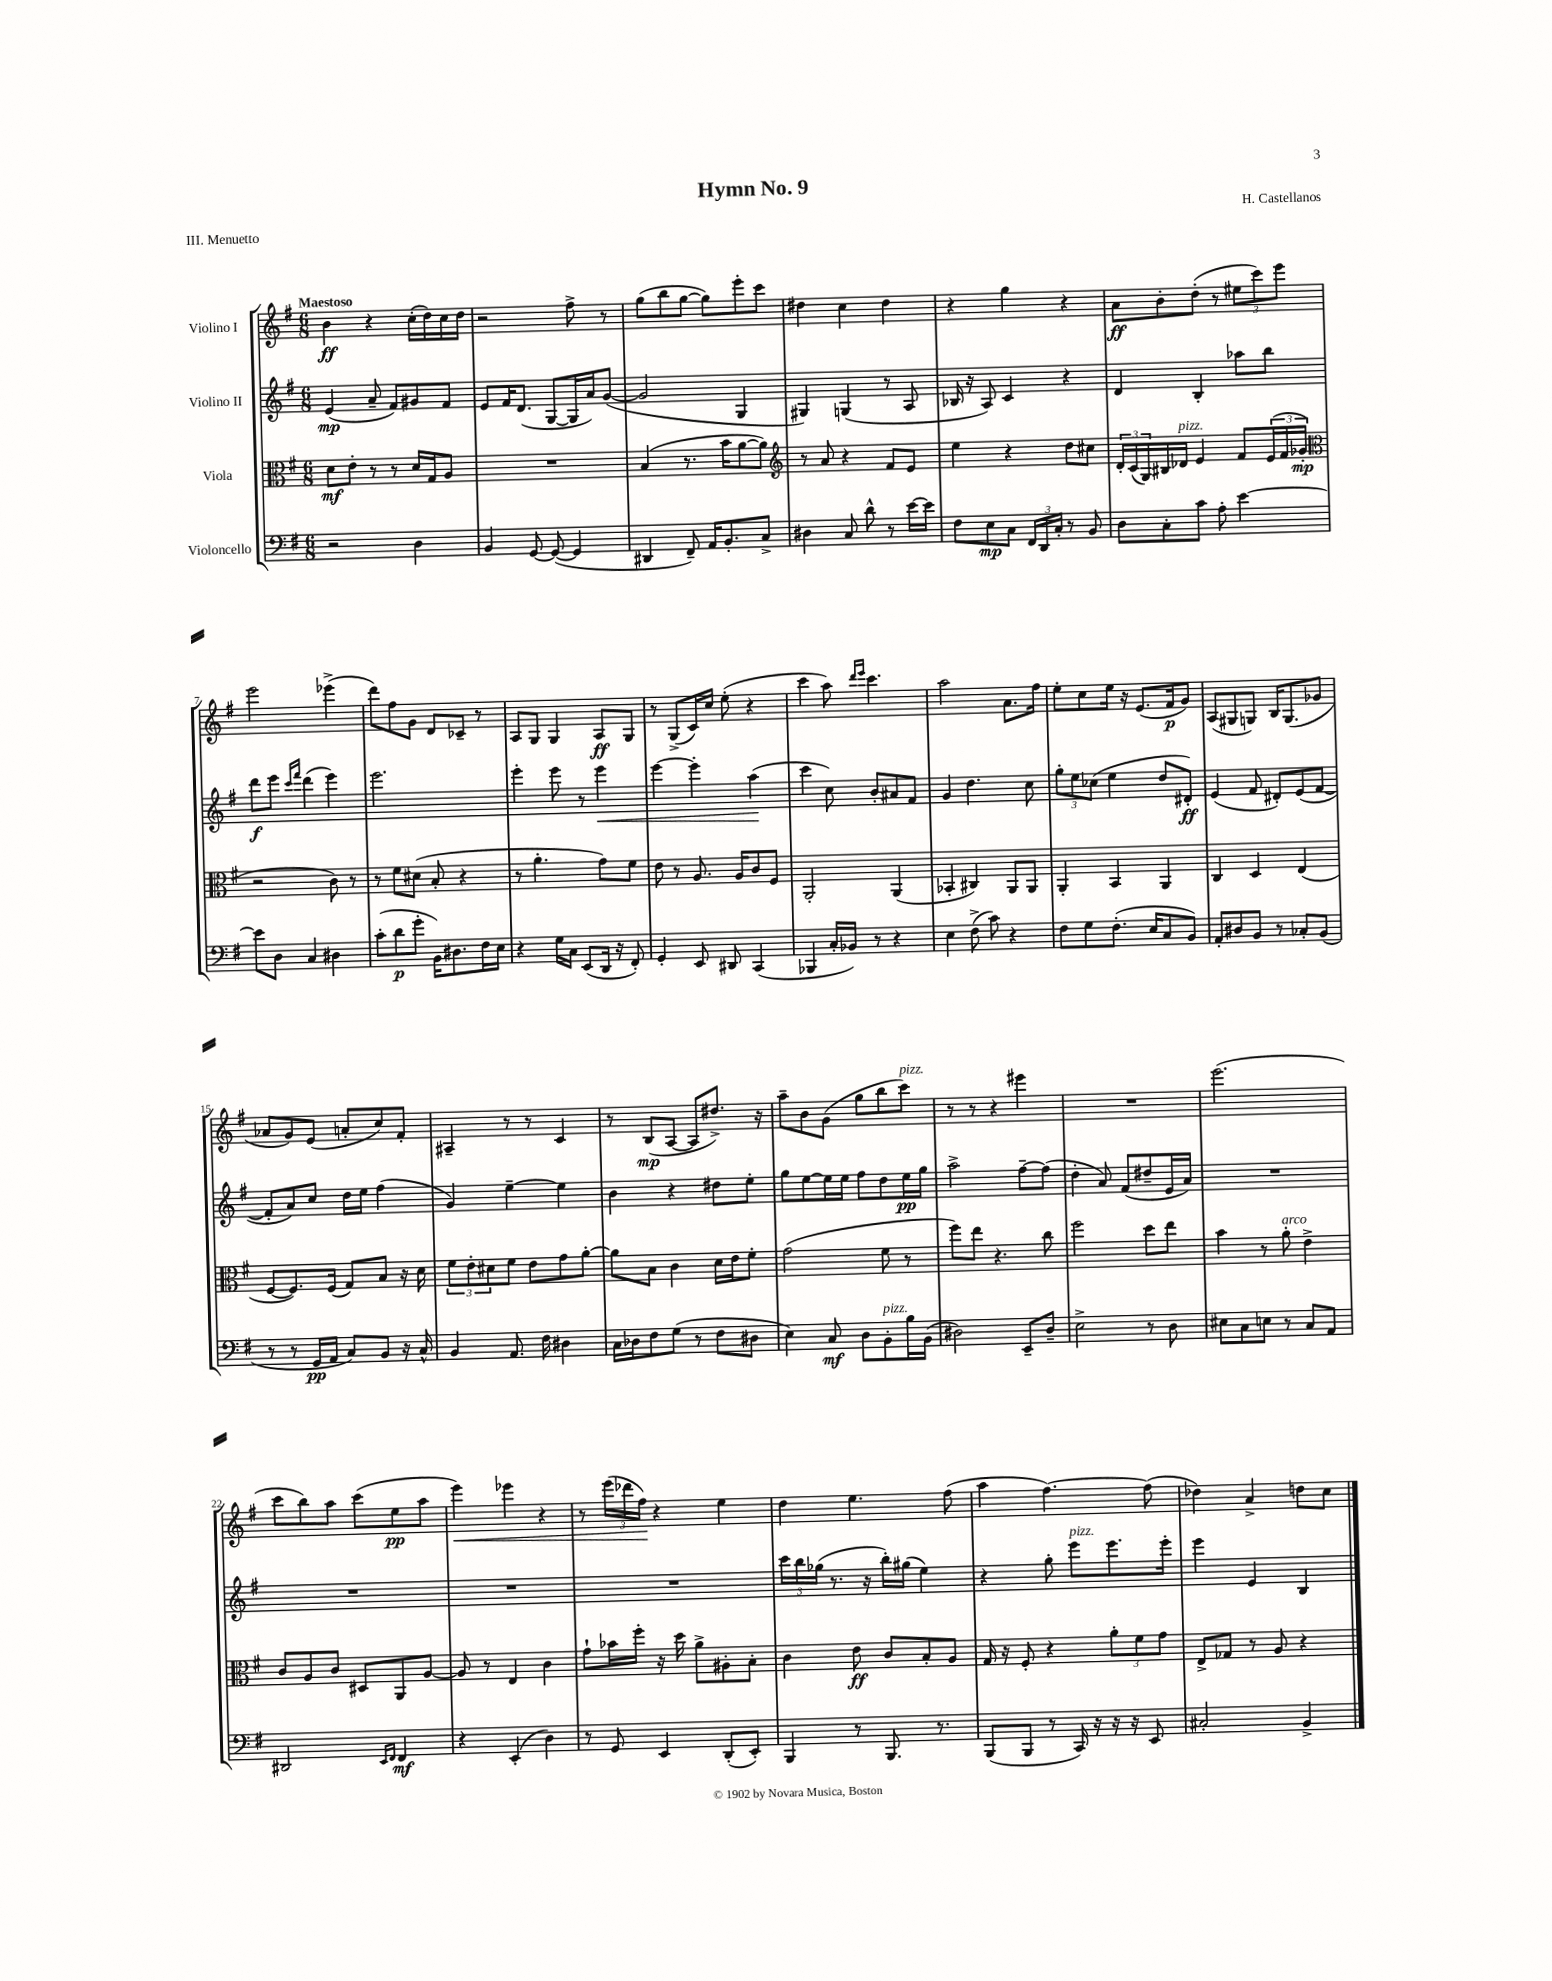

**kern	**kern	**kern	**kern
*staff4	*staff3	*staff2	*staff1
*clefF4	*clefC3	*clefG2	*clefG2
*k[f#]	*k[f#]	*k[f#]	*k[f#]
*M6/8	*M6/8	*M6/8	*M6/8
2r	8d	(4e	4b
.	8e'	.	.
.	8r	8a~	4r
.	8r	8f#)	.
4D	16d	8g#	(16cc'
.	16G	.	16dd)
.	8A	8f#	16cc
.	.	.	16dd
=	=	=	=
4BB	2.r	8e	2r
.	.	16f#	.
.	.	(8.d	.
[8GG	.	.	.
(8GG_	.	[8G	.
4GG]	.	16G]	8ff#^
.	.	16a)	.
.	.	([8g	8r
=	=	=	=
4DD#	(4B	2g]	(8gg
.	.	.	8bb
8FF#~)	8.r	.	[8gg
16AA	.	.	8gg])
8.BB'	16b	.	.
.	[8a	4G	8eee'
8C^	8a])	.	8ccc
=	=	=	=
*	*clefG2	*	*
4D#	8r	4G#)	4dd#
.	8a	.	.
8C	4r	(4G	4cc
8d^^	.	.	.
8r	8f#	8r	4dd#
[16e	8e	8A	.
16e]	.	.	.
=	=	=	=
8F#	4ee	16B-	4r
.	.	16r	.
8E	.	8A)	.
8C	4r	4c	4gg
24FF#	.	.	.
24DD	.	.	.
24C'	.	.	.
8r	8dd	4r	4r
8BB	8cc#	.	.
=	=	=	=
8D	24d'	4d	8a
.	(24c	.	.
.	24G)	.	.
8C'	16B#	.	8b'
.	16d-	.	.
8c	4e	4B'	(8dd'
8A'	.	.	8r
[4e	8f#	8aa-	12ee#
.	.	.	12ccc)
.	(24e	8bb	.
.	24f#	.	12eee
.	24g-'	.	.
=	=	=	=
*	*clefC3	*	*
8e]	2r	8ddd	2eee
8D	.	8eee	.
.	.	16qqccc	.
.	.	16qqfff#	.
4C	.	(4ddd	.
4D#	8c)	4eee)	(4eee-^
.	8r	.	.
=	=	=	=
(8c'	8r	2.eee	8ddd)
8d	8f#	.	8ff#
8g'	(8d#	.	8g
16BB)	8B'	.	8d
8.D#	.	.	.
.	4r	.	8c-~
16F#	.	.	8r
16E	.	.	.
=	=	=	=
4r	8r	4eee'	8A
.	4.a'	.	8G
16G	.	8eee	4G
16C	.	.	.
(8EE	.	8r	.
16DD	8g)	4eee	8A
16r	.	.	.
8FF#')	8f#	.	8G
=	=	=	=
4GG'	8e	[4eee	8r
.	8r	.	(8G^
8EE	8.A	4eee']	16c)
.	.	.	16cc
8DD#	.	.	(8ee'
.	16A	.	.
(4CC	8c	(4aa	4r
.	8F#	.	.
=	=	=	=
4BBB-	2AA'	4ccc	4ccc
16C'	.	8cc)	8aa)
16BB-)	.	.	.
.	.	.	16qqddd
.	.	.	16qqeee
8r	.	8b'	4.ccc
4r	(4AA	8a#	.
.	.	8f#	.
=	=	=	=
4E	4BB-'	4g	2aa
(8F#^	4C#)	4.dd	.
8c)	.	.	.
4r	8AA	.	8.a
.	8AA	8cc	.
.	.	.	16ff#
=	=	=	=
8F#	4AA'	12gg'	8ee'
.	.	12ee	.
8G	.	.	8cc
.	.	(12cc-	.
(8.F#'	4BB	4ee	16ee
.	.	.	16r
.	.	.	(8.e
16E	.	.	.
8C	4AA	8dd	.
.	.	.	16f#
8BB)	.	8d#')	8g)
=	=	=	=
8AA'	4C	(4e	(8A
8D#	.	.	8G#
8BB	4D	8f#	8G)
8r	.	8d#')	16B
.	.	.	(8.G
8C-'	(4E	(8e	.
(8BB	.	[8f#	8g-
=	=	=	=
8r	[8F#	8f#']	8a-
8r	8.F#])	8a)	8g)
16GG	.	8cc	(8e
16AA	(16F#	.	.
8C)	8G)	16dd	8a'
.	.	16ee	.
8BB	8B	(4ff#	8cc)
16r	16r	.	8f#'
16C^^	16d	.	.
=	=	=	=
4BB	12f#	4g)	4A#~
.	12e'	.	.
.	12d#	.	.
8.AA	8f#	[4ee~	8r
.	8e	.	8r
16F#	.	.	.
4D#	8g	4ee]	4c
.	[8a'	.	.
=	=	=	=
16C	8a]	4b	8r
16D-	.	.	.
8F#	8B	.	(8B
(8G	4c	4r	[8A
8r	.	.	8A]
8F#	16d	8dd#	8.dd#^)
.	16e	.	.
8D#	8f#'	8ee'	.
.	.	.	16r
=	=	=	=
4E)	(2g	8gg	8aa~
.	.	[8ee	8b
8C	.	16ee]	(8g
.	.	16ee	.
8D	.	8ff#	8gg
8BB'	8f#	8dd	8bb
16B	8r	16ee	8ccc)
(16BB	.	16gg	.
=	=	=	=
2D#)	8ff#)	2aa^	8r
.	8ee	.	8r
.	4.r	.	4r
8EE~	.	[8ff#~	4eee#
8D#~	8cc	(8ff#]	.
=	=	=	=
2E^	2ff#	4dd'	2.r
.	.	8a)	.
.	.	(8f#	.
8r	8dd	8dd#~	.
8D	8ee	16e	.
.	.	16a)	.
=	=	=	=
8E#	4b	2.r	(2.eee
8C	.	.	.
8E	8r	.	.
8r	8a'	.	.
8C	4e^	.	.
8AA	.	.	.
=	=	=	=
2DD#	8c	2.r	8ccc
.	8A	.	8bb)
.	8c	.	8aa
.	8D#	.	(8ccc
16qqEE	.	.	.
16qqFF#	.	.	.
4FF#	8AA	.	8ee
.	[8A	.	8aa
=	=	=	=
4r	8A]	2.r	4eee)
.	8r	.	.
(4EE'	4E	.	4eee-
4D)	4c	.	4r
=	=	=	=
8r	8g`	2.r	8r
8GG	16b-	.	(24eee
.	.	.	24ddd-
.	16ff#'	.	.
.	.	.	24ff#)
4EE	16r	.	4r
.	16dd	.	.
.	8a^	.	.
(8DD'	8A#'	.	4ee
8EE')	8B'	.	.
=	=	=	=
4BBB	4c	24ccc	4dd
.	.	24bb	.
.	.	(24gg-	.
.	.	8.r	.
8r	8e	.	4.ee
.	.	16r	.
8.BBB	8c	16bb')	.
.	.	(16gg#	.
.	8B'	4ee)	.
8.r	.	.	.
.	8A	.	(8ff#
=	=	=	=
(8BBB	16G	4r	4aa
.	16r	.	.
8BBB	8F#'	.	.
8r	4r	8gg'	[4.ff#)
16CC)	.	8eee	.
16r	.	.	.
16r	12a'	8.eee	.
16r	.	.	.
.	12f#	.	.
8EE	.	.	(8ff#]
.	12g	.	.
.	.	16eee'	.
=	=	=	=
2C#'	8E^	4eee	4dd-)
.	8G-	.	.
.	8r	4e	4a^
.	8A	.	.
4BB^	4r	4B	8dd
.	.	.	8cc
==	==	==	==
*-	*-	*-	*-
